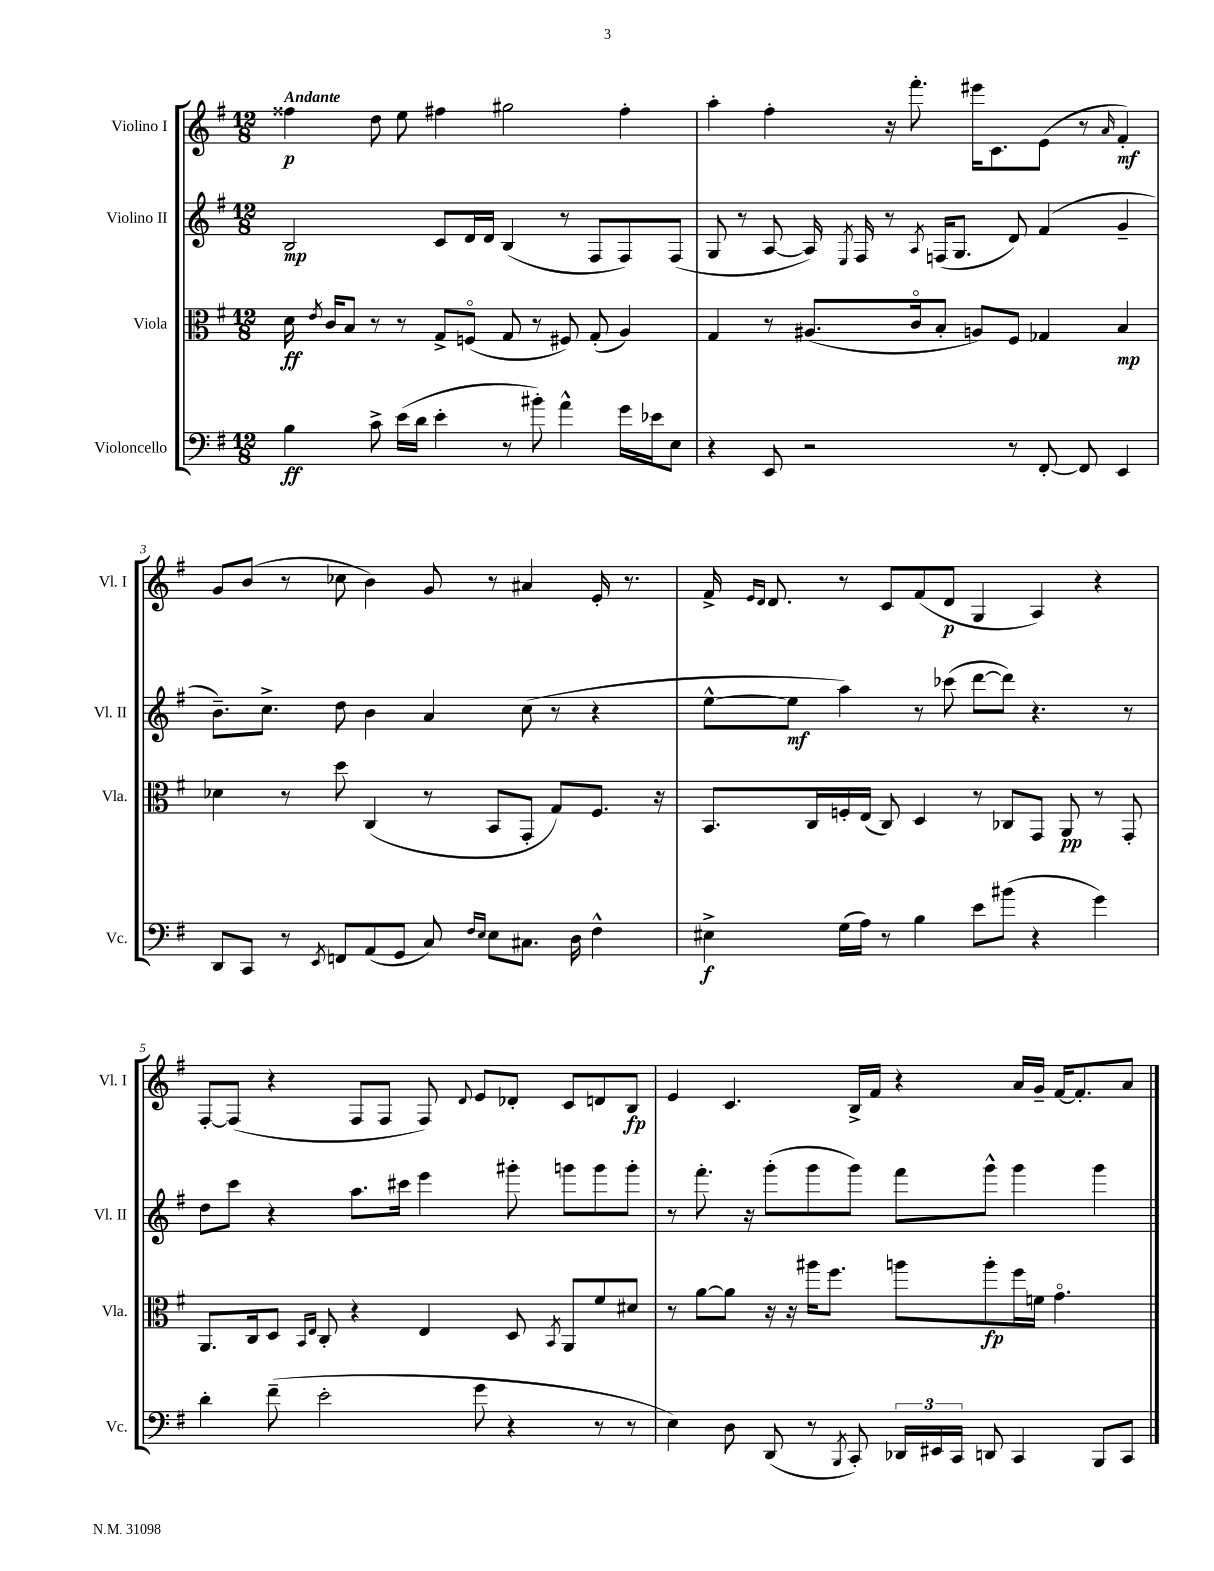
<<
\new StaffGroup <<
\new Staff = "s0" \with { instrumentName = "Violino I" shortInstrumentName = "Vl. I" } {
    \clef treble \key g \major \numericTimeSignature \time 12/8 \tempo "Andante"
    \autoBeamOff fisis''4\p d''8 e''8 fis''4 gis''2 fis''4-. |
    a''4-. fis''4-. r16 fis'''8.-. eis'''16[ c'8. e'8]( r8 \grace { a'16 } fis'4-.\mf) |
    g'8[ b'8]( r8 ces''8 b'4) g'8 r8 ais'4 e'16-. r8. |
    fis'16-> \grace { e'16[ d'16] } d'8. r8 c'8[ fis'8( d'8]\p g4 a4) r4 |
    fis8[~-. fis8]( r4 fis8[ fis8] fis8) \appoggiatura { d'8 } e'8[ des'8]-. c'8[ d'8 b8]\fp |
    e'4 c'4. b16[-> fis'16] r4 a'16[ g'16]-- fis'16[~ fis'8.-. a'8] \bar "|." |
}
\new Staff = "s1" \with { instrumentName = "Violino II" shortInstrumentName = "Vl. II" } {
    \clef treble \key g \major \numericTimeSignature \time 12/8
    \autoBeamOff b2\mp c'8[ d'16 d'16] b4( r8 fis8[ fis8) fis8]( |
    g8 r8 a8~ a16) \acciaccatura { e8 } fis16 r8 \acciaccatura { a8 } f16[( g8.] d'8) fis'4( g'4-- |
    b'8.[--) c''8.]-> d''8 b'4 a'4 c''8( r8 r4 |
    e''8[~-^ e''8]\mf a''4) r8 ces'''8( d'''8[~ d'''8]) r4. r8 |
    d''8[ c'''8] r4 a''8.[ cis'''16] e'''4 gis'''8-. g'''8[ g'''8 g'''8]-. |
    r8 fis'''8.-. r16 g'''8[-.( g'''8 g'''8]) fis'''8[ g'''8]-^ g'''4 g'''4 \bar "|." |
}
\new Staff = "s2" \with { instrumentName = "Viola" shortInstrumentName = "Vla." } {
    \clef alto \key g \major \numericTimeSignature \time 12/8
    \autoBeamOff d'16\ff \acciaccatura { e'8 } c'16[ b8] r8 r8 g8[-> f8]\flageolet( g8 r8 fis8) g8-.( a4) |
    g4 r8 ais8.[( c'16\flageolet b8]-. a8[) fis8] ges4 b4\mp |
    des'4 r8 d''8 c4( r8 b,8[ g,8]-. g8[) fis8.] r16 |
    b,8.[ c16 f16-. e16]( c8) d4 r8 ces8[ g,8] a,8\pp r8 g,8-. |
    a,8.[ c16 d8] \grace { b,16[ e16] } c8-. r4 e4 d8 \acciaccatura { b,8 } a,8[ fis'8 dis'8] |
    r8 a'8[~ a'8] r16 r16 ais''16[ fis''8.] a''8[ a''8-.\fp fis''16 f'16] g'4.\flageolet \bar "|." |
}
\new Staff = "s3" \with { instrumentName = "Violoncello" shortInstrumentName = "Vc." } {
    \clef bass \key g \major \numericTimeSignature \time 12/8
    \autoBeamOff b4\ff c'8-> e'16[( d'16] e'4-. r8 bis'8-.) a'4-^ g'16[ ees'16 e8] |
    r4 e,8 r2 r8 fis,8~-. fis,8 e,4 |
    d,8[ c,8] r8 \acciaccatura { e,8 } f,8[ a,8( g,8] c8) \grace { fis16[ e16] } e8[ cis8.] d16 fis4-^ |
    eis4->\f g16[( a16]) r8 b4 e'8[ bis'8]( r4 g'4) |
    d'4-. fis'8--( e'2-. g'8 r4 r8 r8 |
    e4) d8 d,8( r8 \acciaccatura { b,,8 } c,8-.) \tuplet 3/2 { des,16[ eis,16 c,16] } d,8 c,4 b,,8[ c,8] \bar "|." |
}
>>
>>
